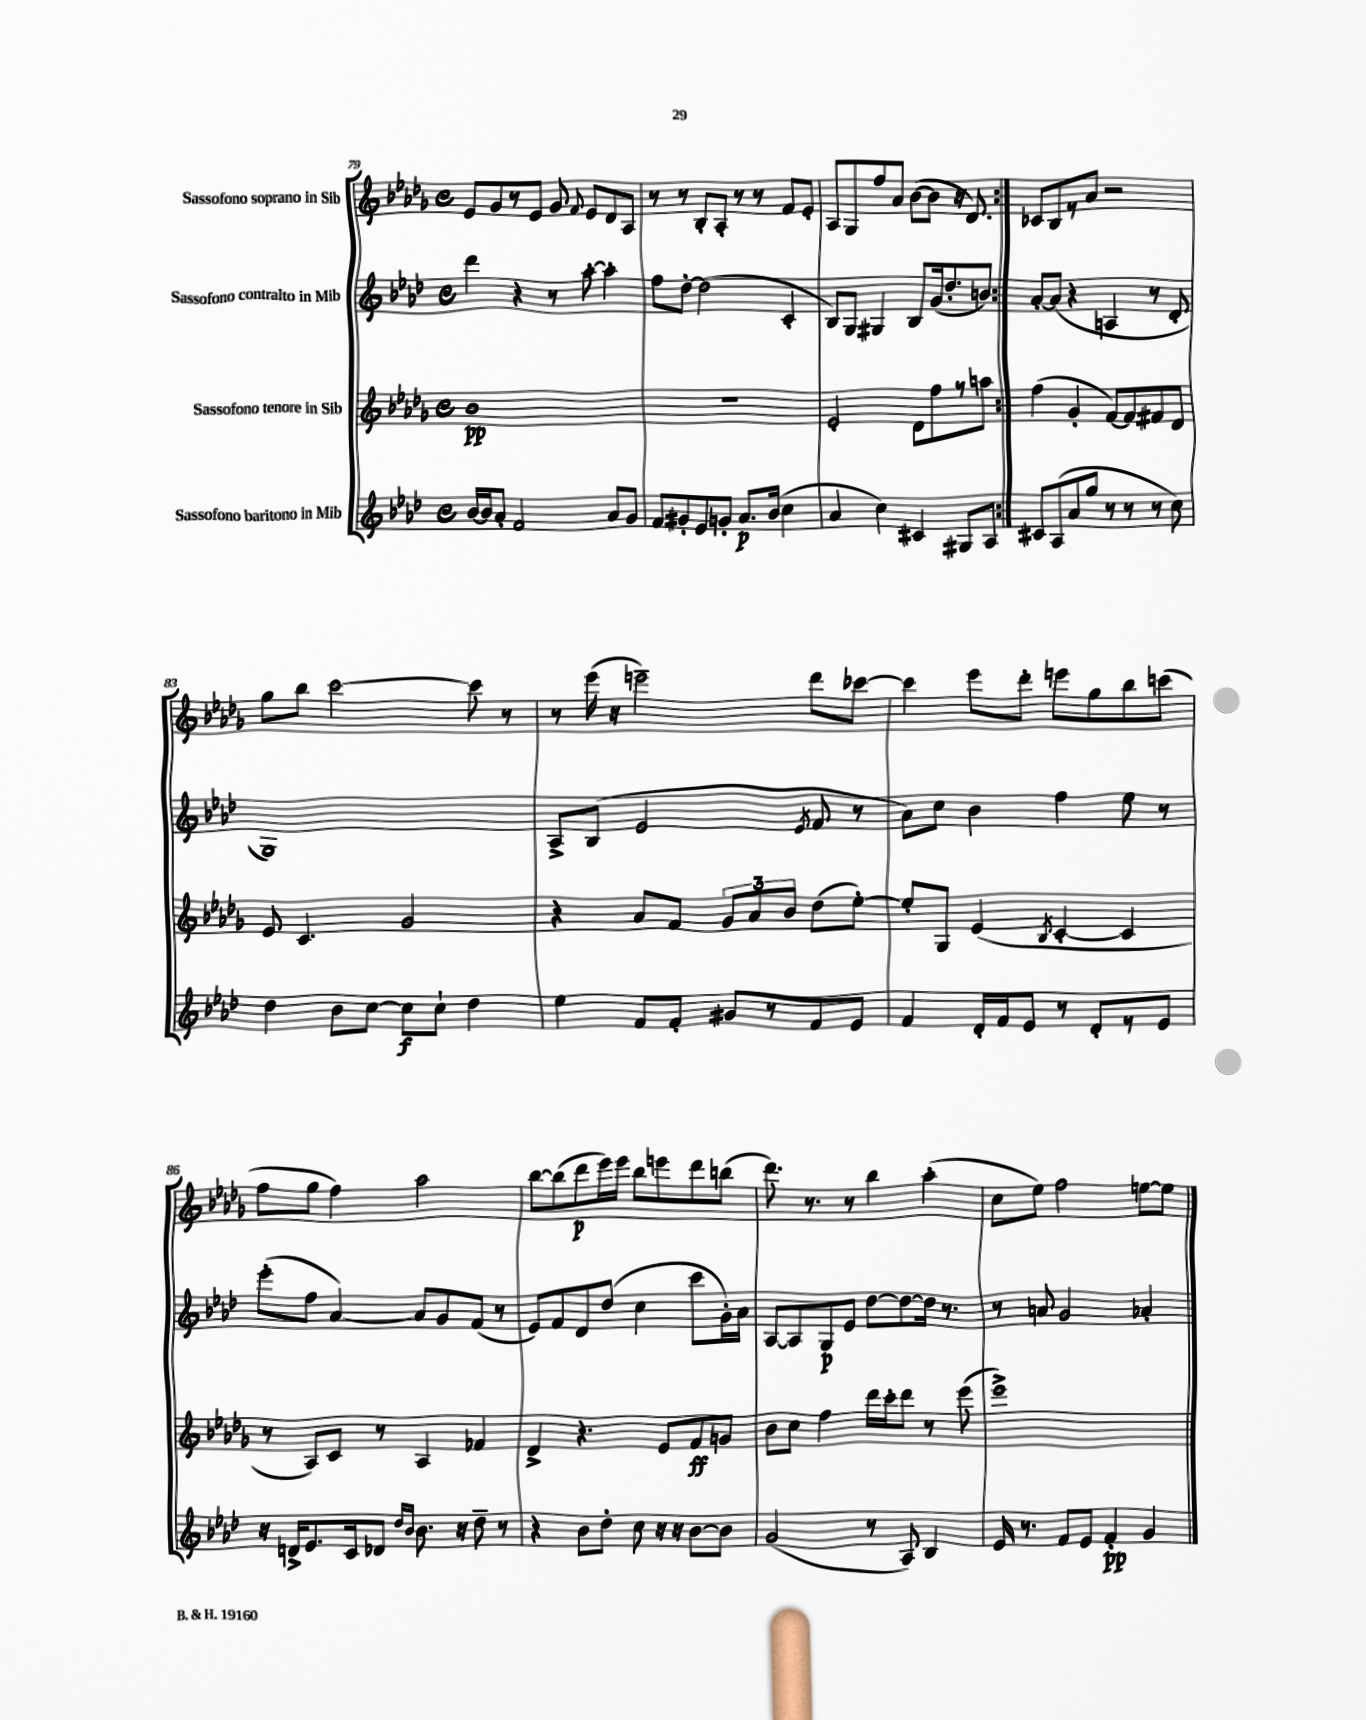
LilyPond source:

<<
\new StaffGroup <<
\new Staff = "s0" \with { instrumentName = "Sassofono soprano in Sib" } {
    \clef treble \key des \major \defaultTimeSignature \time 4/4
    \autoBeamOff \repeat volta 2 { ees'8[ ges'8 r8 ees'8] ges'8 \appoggiatura { f'8 } ees'8[ des'8 aes8] |
    r8 r8 bes8[-. aes8]-. r8 r8 f'8[ ees'8]-. |
    aes8[ ges8 f''8 aes'8] bes'8[~( bes'8] r16 des'8.) | }
    ces'8[ bes8 r8 aes'8] r2 |
    ges''8[ bes''8] c'''2~ c'''8 r8 |
    r8 ees'''16( r16 e'''2--) des'''8[ ces'''8]~ |
    ces'''4 ees'''8[ des'''8]-. e'''8[ ges''8 bes''8 c'''8]( |
    f''8[ ges''8] f''4) aes''2 |
    bes''8[~ bes''8( des'''8\p ees'''16) ees'''16] bes''8[ e'''8 des'''8 b''8]( |
    des'''8.) r8. r8 bes''4 aes''4-.( |
    c''8[ ees''8]) f''2 e''8[~ e''8] \bar "|." |
}
\new Staff = "s1" \with { instrumentName = "Sassofono contralto in Mib" } {
    \clef treble \key aes \major \defaultTimeSignature \time 4/4
    \autoBeamOff \repeat volta 2 { des'''4 r4 r8 aes''8~-. aes''4-. |
    f''8[ des''8]~-. des''2( c'4-. |
    bes8[) g8] gis4 bes8[ g'16( des''8.-. b'8]) | }
    aes'8[~-. aes'8]( r4 a4 r8 des'8-. |
    g1) |
    aes8[-> bes8]( ees'2 \acciaccatura { ees'8 } f'8 r8 |
    aes'8[) c''8] bes'4 f''4 ees''8 r8 |
    ees'''8[-.( f''8] aes'4~) aes'8[ g'8 f'8]( r8 |
    ees'8[) f'8 des'8 des''8]( c''4 c'''8[ g'16-.) aes'16] |
    aes8[~ aes8 g8\p ees'8] des''8[~ des''8~ des''16] r8. |
    r8 a'8 g'2 aes'4-. \bar "|." |
}
\new Staff = "s2" \with { instrumentName = "Sassofono tenore in Sib" } {
    \clef treble \key des \major \defaultTimeSignature \time 4/4
    \autoBeamOff \repeat volta 2 { bes'1\pp |
    r1 |
    ees'2-. des'8[ f''8 r8 a''8] | }
    f''4( ges'4-. f'8[~) f'8 fis'8 des'8] |
    ees'8 c'4. ges'2 |
    r4 aes'8[ f'8] \tuplet 3/2 { ges'8[ aes'8 bes'8] } des''8[( ees''8]~-.) |
    ees''8[-. ges8] ees'4( \acciaccatura { bes8 } c'4~-. c'4 |
    r8 aes8[) c'8] r8 aes4 fes'4 |
    des'4-> r4. ees'8[ f'8\ff g'8] |
    bes'8[ c''8] f''4 des'''16[ c'''16-. des'''8] r8 ees'''8( |
    ees'''1->) \bar "|." |
}
\new Staff = "s3" \with { instrumentName = "Sassofono baritono in Mib" } {
    \clef treble \key aes \major \defaultTimeSignature \time 4/4
    \autoBeamOff \repeat volta 2 { bes'16[~ bes'16 aes'8]-. f'2 aes'8[ g'8] |
    f'8[ gis'8-. ees'8 g'8]-. aes'8.[\p bes'16]( c''4 |
    aes'4 c''4) cis'4 gis8[ aes8] | }
    cis'8[ aes8( aes'8 g''8] r8 r8 r8 c''8) |
    des''4 bes'8[ c''8]~ c''8[\f c''8]-! des''4 |
    ees''4 f'8[ f'8]-. gis'8[ r8 f'8 ees'8] |
    f'4 des'16[-. f'16 ees'8] r8 des'8[-. r8 ees'8] |
    r16 d'16[-> ees'8. c'16 des'8] \grace { des''16[ bes'16] } bes'8. r16 des''8-- r8 |
    r4 bes'8[ des''8]-. c''8 r16 r16 bes'8[~ bes'8] |
    g'2( r8 aes8) bes4 |
    ees'16 r8. f'8[ ees'8] f'4-.\pp g'4 \bar "|." |
}
>>
>>
\layout { \context { \Score currentBarNumber = #79 } }
